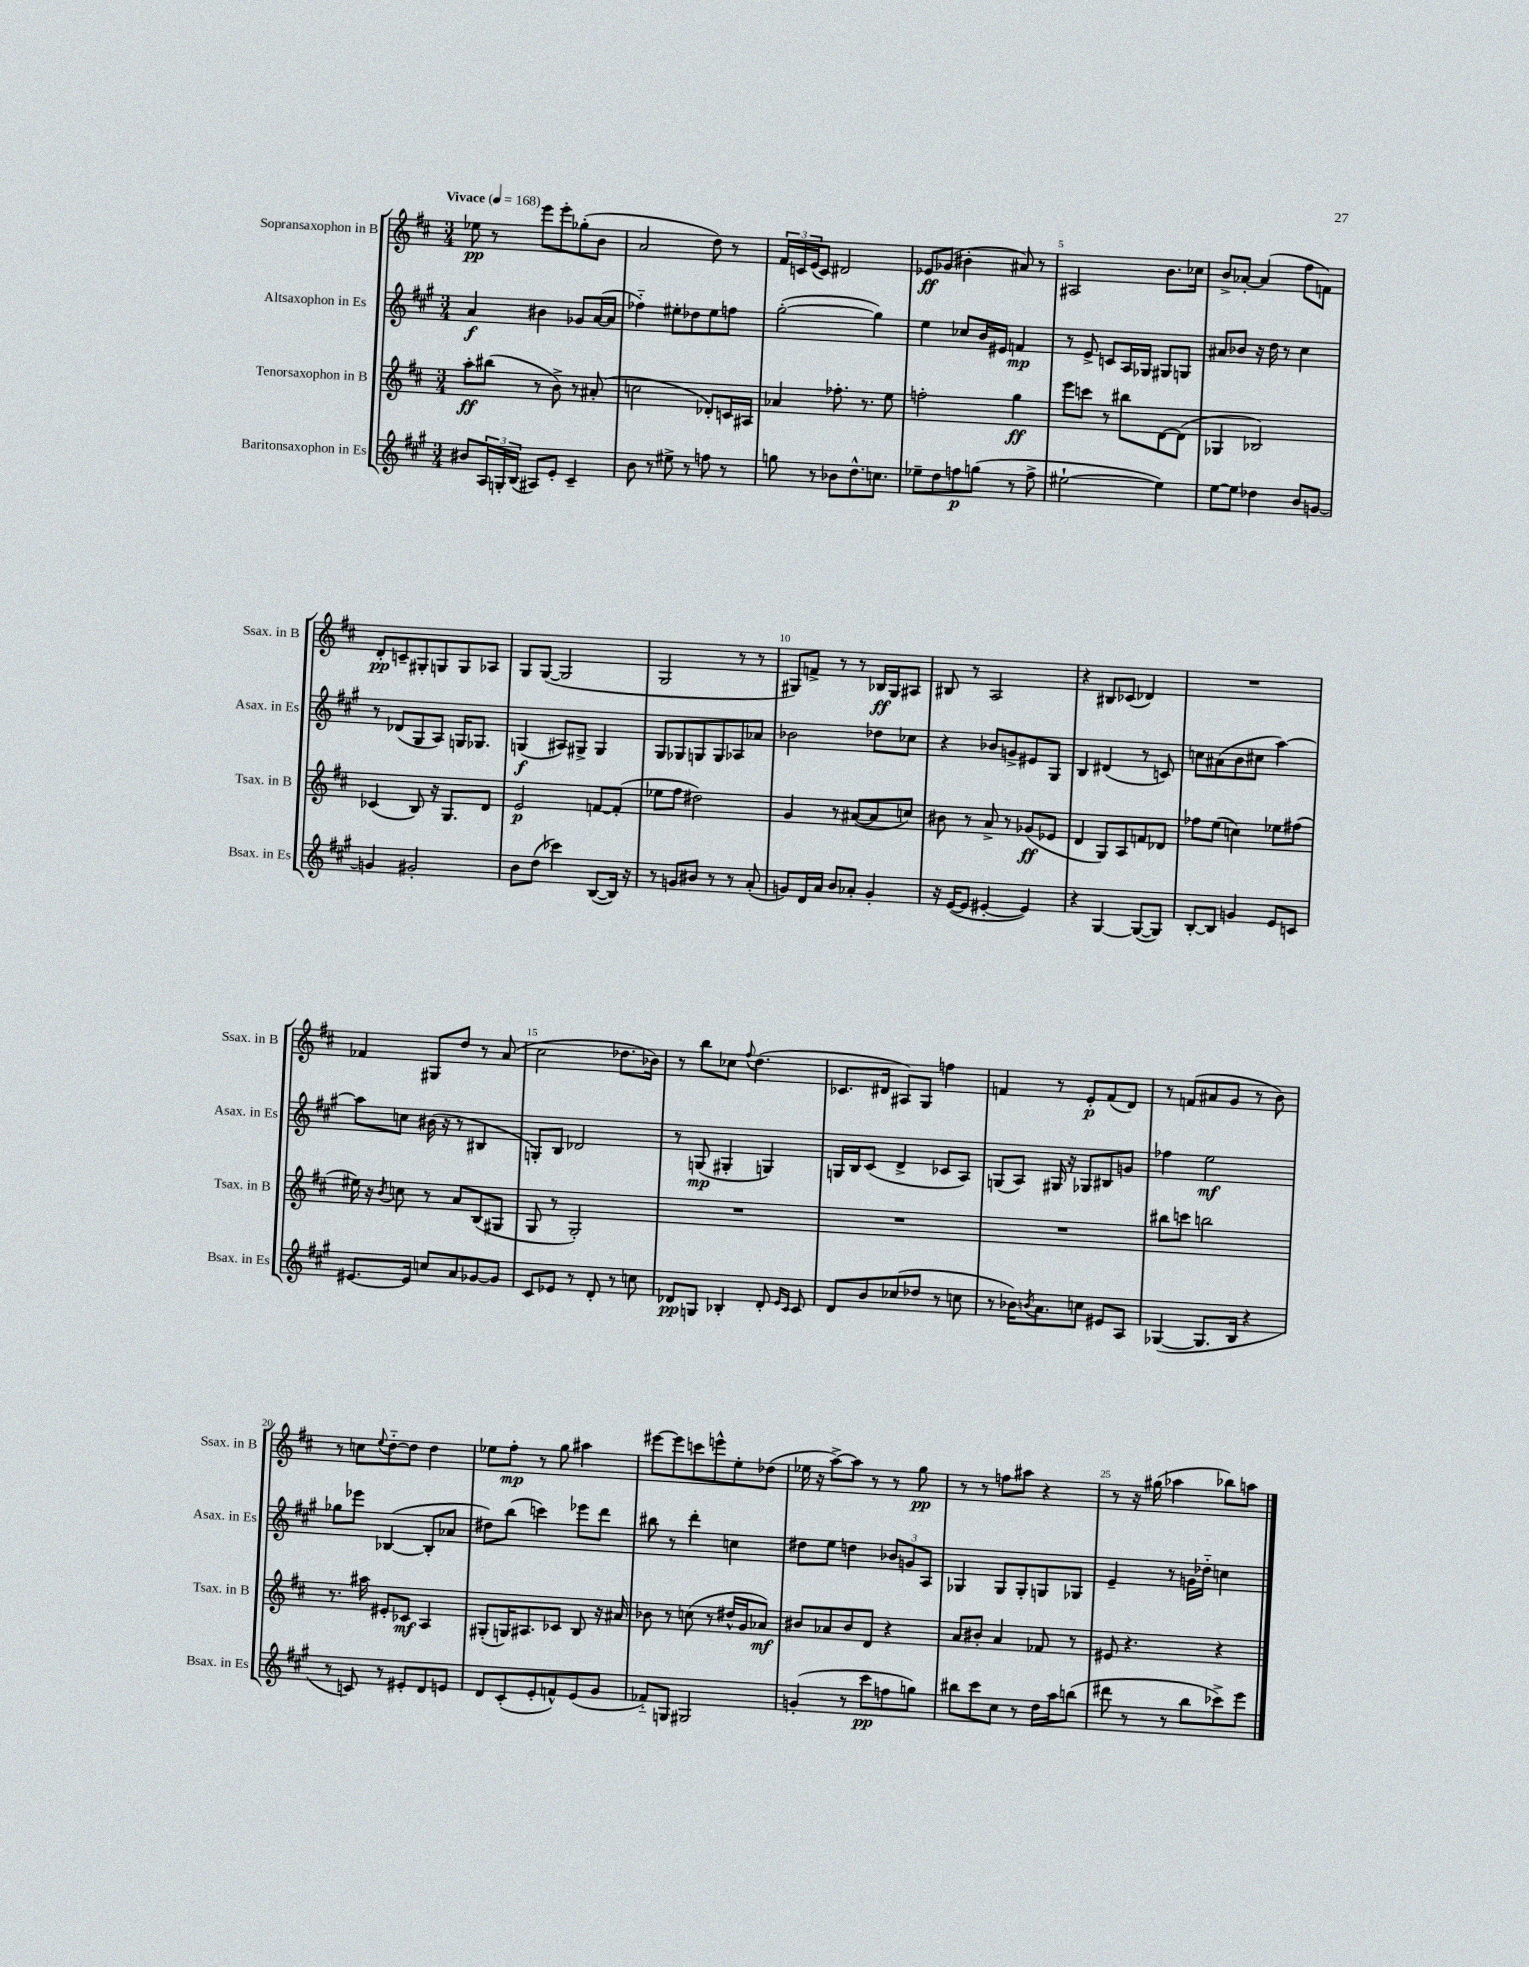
<<
\new StaffGroup <<
\new Staff = "s0" \with { instrumentName = "Sopransaxophon in B" shortInstrumentName = "Ssax. in B" } {
    \clef treble \key d \major \numericTimeSignature \time 3/4 \tempo "Vivace" 4 = 168
    ees''8\pp r8 e'''8 e'''8-. ges''8-.( b'8 |
    a'2 d''8) r8 |
    \tuplet 3/2 { fis'16 c'16 e'16( } c'8) dis'2 |
    ees'8\ff ges'8( bis'4-. ais'8) r8 |
    ais2 b'8. ces''16 |
    b'8-> aes'8~-. aes'4( fis''8 f'8) |
    d'8-.\pp c'8-- gis8-. g8 g8 aes8 |
    g8 g8~( g2 |
    g2 r8 r8 |
    gis8) f'8-> r8 r8 bes16\ff gis16 ais8 |
    bis8 r8 a2 |
    r4 bis8 ces'8( des'4) |
    R2. |
    fes'4 gis8 d''8 r8 a'8( |
    cis''2 des''8. bes'16) |
    r8 b''8 ces''8 \appoggiatura { fis''8 } d''4.( |
    ces'8. dis'16 ais8) g8 f''4 |
    f'4 r8 e'8-.\p f'8( d'8) |
    r8 f'8( ais'8 g'8 r8 b'8) |
    r8 c''8 \appoggiatura { e''8 } d''8~-_ d''8 d''4 |
    ees''8 fis''8-.\mp r8 g''8 ais''4 |
    eis'''8~ eis'''8 c'''8 e'''8-^ e''8-. des''8( |
    ees''16 r16 a''8~->) a''8 r8 r8 g''8\pp |
    r8 r8 f''8 ais''8 r4 |
    r8 r16 gis''16( aes''4 bes''8) a''8 \bar "|." |
}
\new Staff = "s1" \with { instrumentName = "Altsaxophon in Es" shortInstrumentName = "Asax. in Es" } {
    \clef treble \key a \major \numericTimeSignature \time 3/4
    a'4\f bis'4 ges'8 a'16~( a'16 |
    fes''4-_) eis''8-. des''8 eis''8 f''8 |
    gis''2~-.( gis''4) |
    e''4 ces''8 b'16 eis'16 f'4\mp |
    r8 e'8-> c'8 a16 ges16 gis8 g8 |
    ais'8 bes'8 r16 d''16 r8 cis''4 |
    r8 des'8( gis8 a8) g16 ges8. |
    g4\f( ais8) gis8-> gis4 |
    gis8 ges8 g8 g8 aes8 aes'8 |
    bes'2 des''8 ces''8 |
    r4 bes'8 g'8-> eis'8 gis8 |
    b4 dis'4( r8 c'8) |
    c''8 ais'8( b'8 cis''8 a''4~) |
    a''8 c''8 bis'16( r16 r8 bis4 |
    g8-.) b8 des'2 |
    r8 g8\mp( gis4-. g4) |
    g16 b16 cis'8( d'4-> ces'8 a8) |
    g8( a8) gis16 r16 ges8 bis8 g'8 |
    fes''4 e''2\mf |
    ges''8 ees'''8 bes4~( bes8-. aes'8 |
    dis''8) b''8( c'''4) ees'''8 d'''8 |
    bis''8 r8 d'''4-. c''4 |
    dis''8 e''8 d''4 \tuplet 3/2 { bes'8 g'8 a8 } |
    ges4 ges8 ges8-. g8 ges8 |
    e'4-- r8 g'16 des''16-_ c''4 \bar "|." |
}
\new Staff = "s2" \with { instrumentName = "Tenorsaxophon in B" shortInstrumentName = "Tsax. in B" } {
    \clef treble \key d \major \numericTimeSignature \time 3/4
    a''8-.\ff bis''8( r8 b'8->) r8 ais'8-.( |
    c''2 des'8-.) c'16 ais16 |
    aes'4 fes''8.-. r8. e''8 |
    f''2-. g''4\ff |
    e'''8 c'''8 r8 bis''8 d'8~ d'8( |
    ges4 bes2) |
    ces'4( b8) r16 g8. d'8 |
    e'2\p f'8~ f'8-.( |
    ees''8 fis''8 dis''2) |
    g'4 r8 ais'8~( ais'8 c''8) |
    bis'8 r8 a'8-> r8 ges'8\ff( ees'8 |
    d'4 g8) a8 f'8 des'8 |
    fes''8 e''8( c''4) ees''8 fis''8( |
    eis''16) r16 \acciaccatura { b'8 } c''8 r8 a'8 b8( gis8 |
    g8 r8 g2-.) |
    R2. |
    R2. |
    R2. |
    bis''8 c'''8 b''2 |
    r8. ais''16 eis'8-. ces'8\mf a4 |
    gis8-.( g16) ais8. ces'8 b8 r16 ais'16 |
    bes'8 r8 c''8( r8 dis''16-^ g'16 aes'8\mf) |
    bis'8 aes'8 bis'8 d'8 r4 |
    a'8 bis'8-. a'4 fes'8 r8 |
    eis'8 r4. r4 \bar "|." |
}
\new Staff = "s3" \with { instrumentName = "Baritonsaxophon in Es" shortInstrumentName = "Bsax. in Es" } {
    \clef treble \key a \major \numericTimeSignature \time 3/4
    bis'8 \tuplet 3/2 { a16 g16-. b16( } ais8) e'8-. cis'4-- |
    b'8 r8 eis''8-> r8 f''8 r8 |
    g''8 r8 bes'8 d''8.-^ c''8. |
    ees''8-- d''8 f''8\p g''8( r8 f''8-> |
    eis''2~-! eis''4) |
    e''8~ e''8 des''4 b'8 g'8~ |
    g'4 gis'2-. |
    b'8 d''8( ces'''4) b8~( b16) r16 |
    r8 g'8 bis'8 r8 r8 a'8-.( |
    g'8) d'16 a'16 b'8 aes'8-. g'4-. |
    r16 e'16~( e'8 eis'4~-. eis'4) |
    r4 gis4~ gis8~( gis8) |
    b8~-. b8 g'4 e'8 c'8 |
    eis'8.~ eis'16 c''8 a'8 ges'8~ ges'8 |
    cis'8 ees'8 r8 d'8-. r8 c''8 |
    des'8\pp g8 bes4-. des'8-. \grace { e'16 cis'16 } cis'8 |
    d'8 b'8 ces''8( des''8 r8 c''8 |
    r8 bes'16) \acciaccatura { b'8 } a'8. c''8 eis'8 a8 |
    ges4~( ges8. b16 r4 |
    r8 c'8) r8 eis'8-. d'8 e'8 |
    d'8 cis'8-.( e'8-. f'8-^) e'8( gis'8 |
    fes'8-_) g8 gis2 |
    g'4-.( r8 cis'''8\pp f''8 g''8) |
    bis''8 cis'''8 cis''8 r8 d''16 a''16 b''8( |
    dis'''8 r8 r8 b''8 ces'''8->) e'''8 \bar "|." |
}
>>
>>
\layout { \context { \Score \override BarNumber.break-visibility = ##(#f #t #t) barNumberVisibility = #(every-nth-bar-number-visible 5) } }
